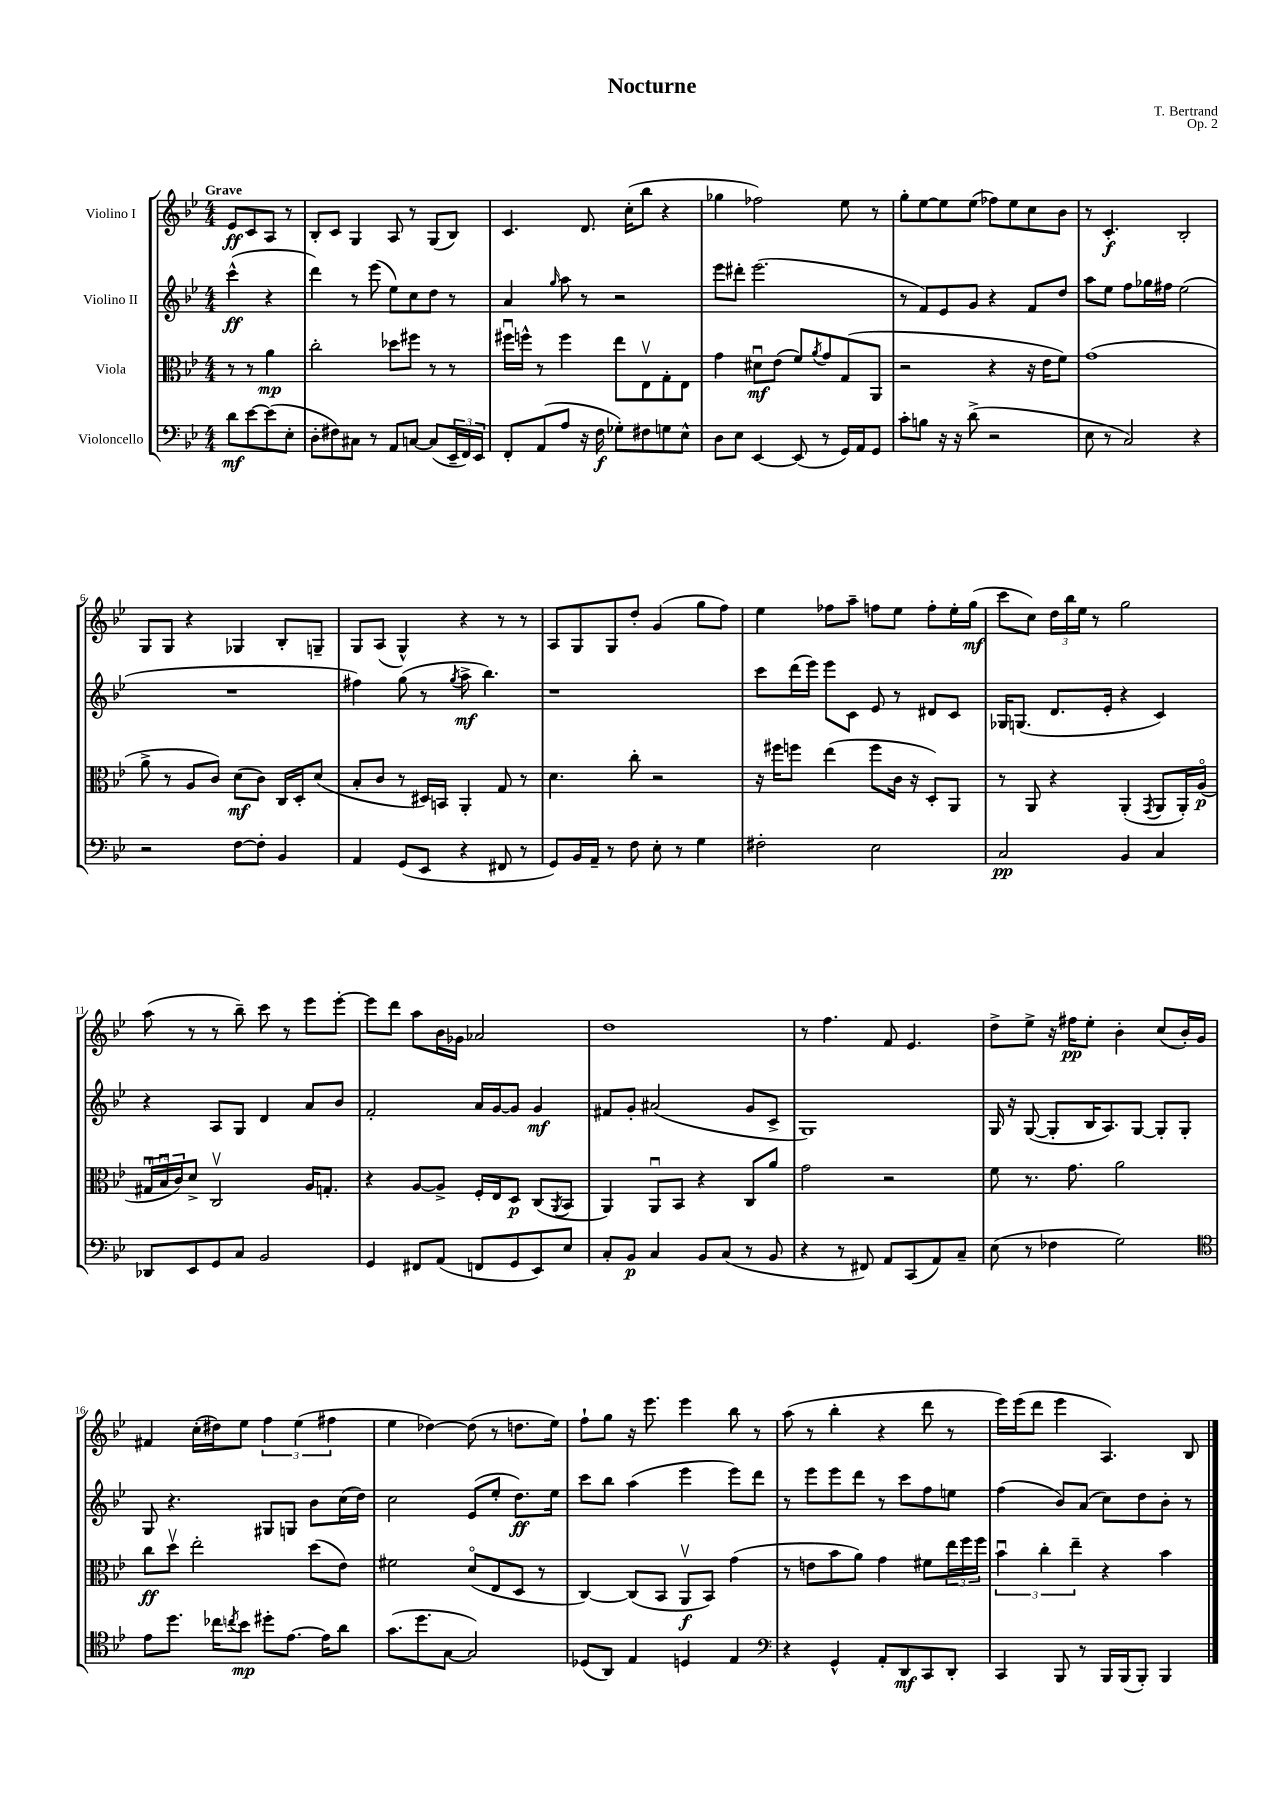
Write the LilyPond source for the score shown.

\header { title = "Nocturne" composer = "T. Bertrand" opus = "Op. 2" }
<<
\new StaffGroup <<
\new Staff = "s0" \with { instrumentName = "Violino I" } {
    \clef treble \key bes \major \numericTimeSignature \time 4/4 \partial 2 \tempo "Grave"
    ees'8\ff c'8 a8 r8 |
    bes8-. c'8 g4 a8 r8 g8( bes8) |
    c'4. d'8. c''16-.( bes''8 r4 |
    ges''4 fes''2) ees''8 r8 |
    g''8-. ees''8~ ees''8 ees''8( fes''8) ees''8 c''8 bes'8 |
    r8 c'4.-.\f bes2-. |
    g8 g8 r4 ges4 bes8-. g8-- |
    g8 a8( g4-^) r4 r8 r8 |
    a8 g8 g8 d''8-. g'4( g''8 f''8) |
    ees''4 fes''8 a''8-- f''8 ees''8 f''8-. ees''16-. g''16\mf( |
    c'''8 c''8) \tuplet 3/2 { d''16 bes''16 ees''16 } r8 g''2 |
    a''8( r8 r8 bes''8--) c'''8 r8 ees'''8 ees'''8~-. |
    ees'''8 d'''8 a''8 bes'16 ges'16 aes'2 |
    d''1 |
    r8 f''4. f'8 ees'4. |
    d''8-> ees''8-> r16 fis''16\pp ees''8-. bes'4-. c''8( bes'16-.) g'16 |
    fis'4 c''16-.( dis''16) ees''8 \tuplet 3/2 { f''4 ees''4( fis''4 } |
    ees''4 des''4~) des''8( r8 d''8. ees''16) |
    f''8-! g''8 r16 ees'''8. ees'''4 bes''8 r8 |
    a''8( r8 bes''4-. r4 d'''8 r8 |
    ees'''16) ees'''16( d'''8 ees'''4 a4.) bes8 \bar "|." |
}
\new Staff = "s1" \with { instrumentName = "Violino II" } {
    \clef treble \key bes \major \numericTimeSignature \time 4/4 \partial 2
    c'''4-^\ff( r4 |
    d'''4) r8 ees'''8( ees''8) c''8 d''8 r8 |
    a'4 \grace { g''16 } a''8 r8 r2 |
    ees'''8 dis'''8-. ees'''2.( |
    r8 f'8) ees'8 g'8 r4 f'8 d''8 |
    a''8 ees''8 f''8 ges''16 fis''16 ees''2( |
    R1 |
    fis''4) g''8( r8 \acciaccatura { g''8 } a''8->\mf bes''4.) |
    r1 |
    c'''8 d'''16( ees'''16) ees'''8 c'8 ees'8 r8 dis'8 c'8 |
    ges16 g8.( d'8. ees'16-. r4 c'4) |
    r4 a8 g8 d'4 a'8 bes'8 |
    f'2-. a'16 g'16~ g'8 g'4\mf |
    fis'8 g'8-. ais'2( g'8 c'8-> |
    g1) |
    g16 r16 g8~( g8-. bes16 a8.) g8~ g8-. g8-. |
    g8 r4. gis8 g8 bes'8 c''16( d''16) |
    c''2 ees'8( ees''8-. d''8.\ff) ees''16 |
    c'''8 bes''8 a''4( ees'''4 ees'''8) d'''8 |
    r8 ees'''8 ees'''8 d'''8 r8 c'''8 f''8 e''8 |
    f''4( bes'8) a'8( c''8) d''8 bes'8-. r8 \bar "|." |
}
\new Staff = "s2" \with { instrumentName = "Viola" } {
    \clef alto \key bes \major \numericTimeSignature \time 4/4 \partial 2
    r8 r8 a'4\mp |
    c''2-. des''8 fis''8 r8 r8 |
    fis''16\downbow f''16-^ r8 f''4 ees''8 ees8\upbow g8-. ees8 |
    g'4 dis'8\downbow\mf ees'8( f'8) \acciaccatura { a'8 } g'8 g8( a,8 |
    r2 r4 r16 ees'16 f'8) |
    g'1( |
    a'8-> r8 a8 c'8) d'8\mf( c'8) c16 d16-. d'8( |
    bes8-. c'8 r8 dis16) b,16 a,4-. g8 r8 |
    d'4. c''8-. r2 |
    r16 fis''16 f''8 ees''4( f''8 c'16 r16 d8-.) a,8 |
    r8 a,8 r4 a,4-.( \acciaccatura { g,8 } a,8 a,16-.) a16\flageolet\p( |
    \tuplet 3/2 { gis16\downbow bes16\downbow c'16) } d'8-> c2\upbow a16 g8.-. |
    r4 a8~ a8-> f16-. ees16 d8\p c8( \acciaccatura { a,8 } bes,8 |
    a,4) a,8\downbow bes,8 r4 c8 a'8 |
    g'2 r2 |
    f'8 r8. g'8. a'2 |
    c''8\ff d''8\upbow ees''2-. d''8( ees'8) |
    fis'2 d'8\flageolet( ees8 d8 r8 |
    c4~) c8( bes,8 a,8\upbow\f bes,8) g'4( |
    r8 e'8 bes'8 a'8) g'4 fis'8 \tuplet 3/2 { ees''16 f''16 f''16 } |
    \tuplet 3/2 { bes'4\downbow c''4-. ees''4-- } r4 bes'4 \bar "|." |
}
\new Staff = "s3" \with { instrumentName = "Violoncello" } {
    \clef bass \key bes \major \numericTimeSignature \time 4/4 \partial 2
    d'8\mf ees'8~ ees'8( ees8-. |
    d8-. fis8) cis8 r8 a,8 c8~ c8( \tuplet 3/2 { ees,16-- f,16) ees,16 } |
    f,8-. a,8( a8 r16 f16\f ges8-.) fis8 g8 ees8-^ |
    d8 ees8 ees,4~ ees,8( r8 g,16) a,16 g,8 |
    c'8-. b8 r16 r16 d'8->( r2 |
    ees8 r8 c2) r4 |
    r2 f8~ f8-. bes,4 |
    a,4 g,8( ees,8 r4 fis,8 r8 |
    g,8) bes,16 a,16-- r8 f8 ees8-. r8 g4 |
    fis2-. ees2 |
    c2\pp bes,4 c4 |
    des,8 ees,8 g,8 c8 bes,2 |
    g,4 fis,8 a,8( f,8 g,8 ees,8) ees8 |
    c8-. bes,8\p c4 bes,8 c8( r8 bes,8 |
    r4 r8 fis,8) a,8 c,8( a,8) c8-- |
    ees8( r8 fes4 g2) |
    \clef tenor ees'8 d''8. ces''16 \acciaccatura { c''8 } bes'8\mp dis''8-. ees'8.~ ees'16 a'8 |
    g'8.( d''8. g8~ g2) |
    des8( a,8) ees4 d4 ees4 |
    \clef bass r4 g,4-^ a,8-. d,8\mf c,8 d,8-. |
    c,4 bes,,8 r8 bes,,16 bes,,16( bes,,8-.) bes,,4 \bar "|." |
}
>>
>>
